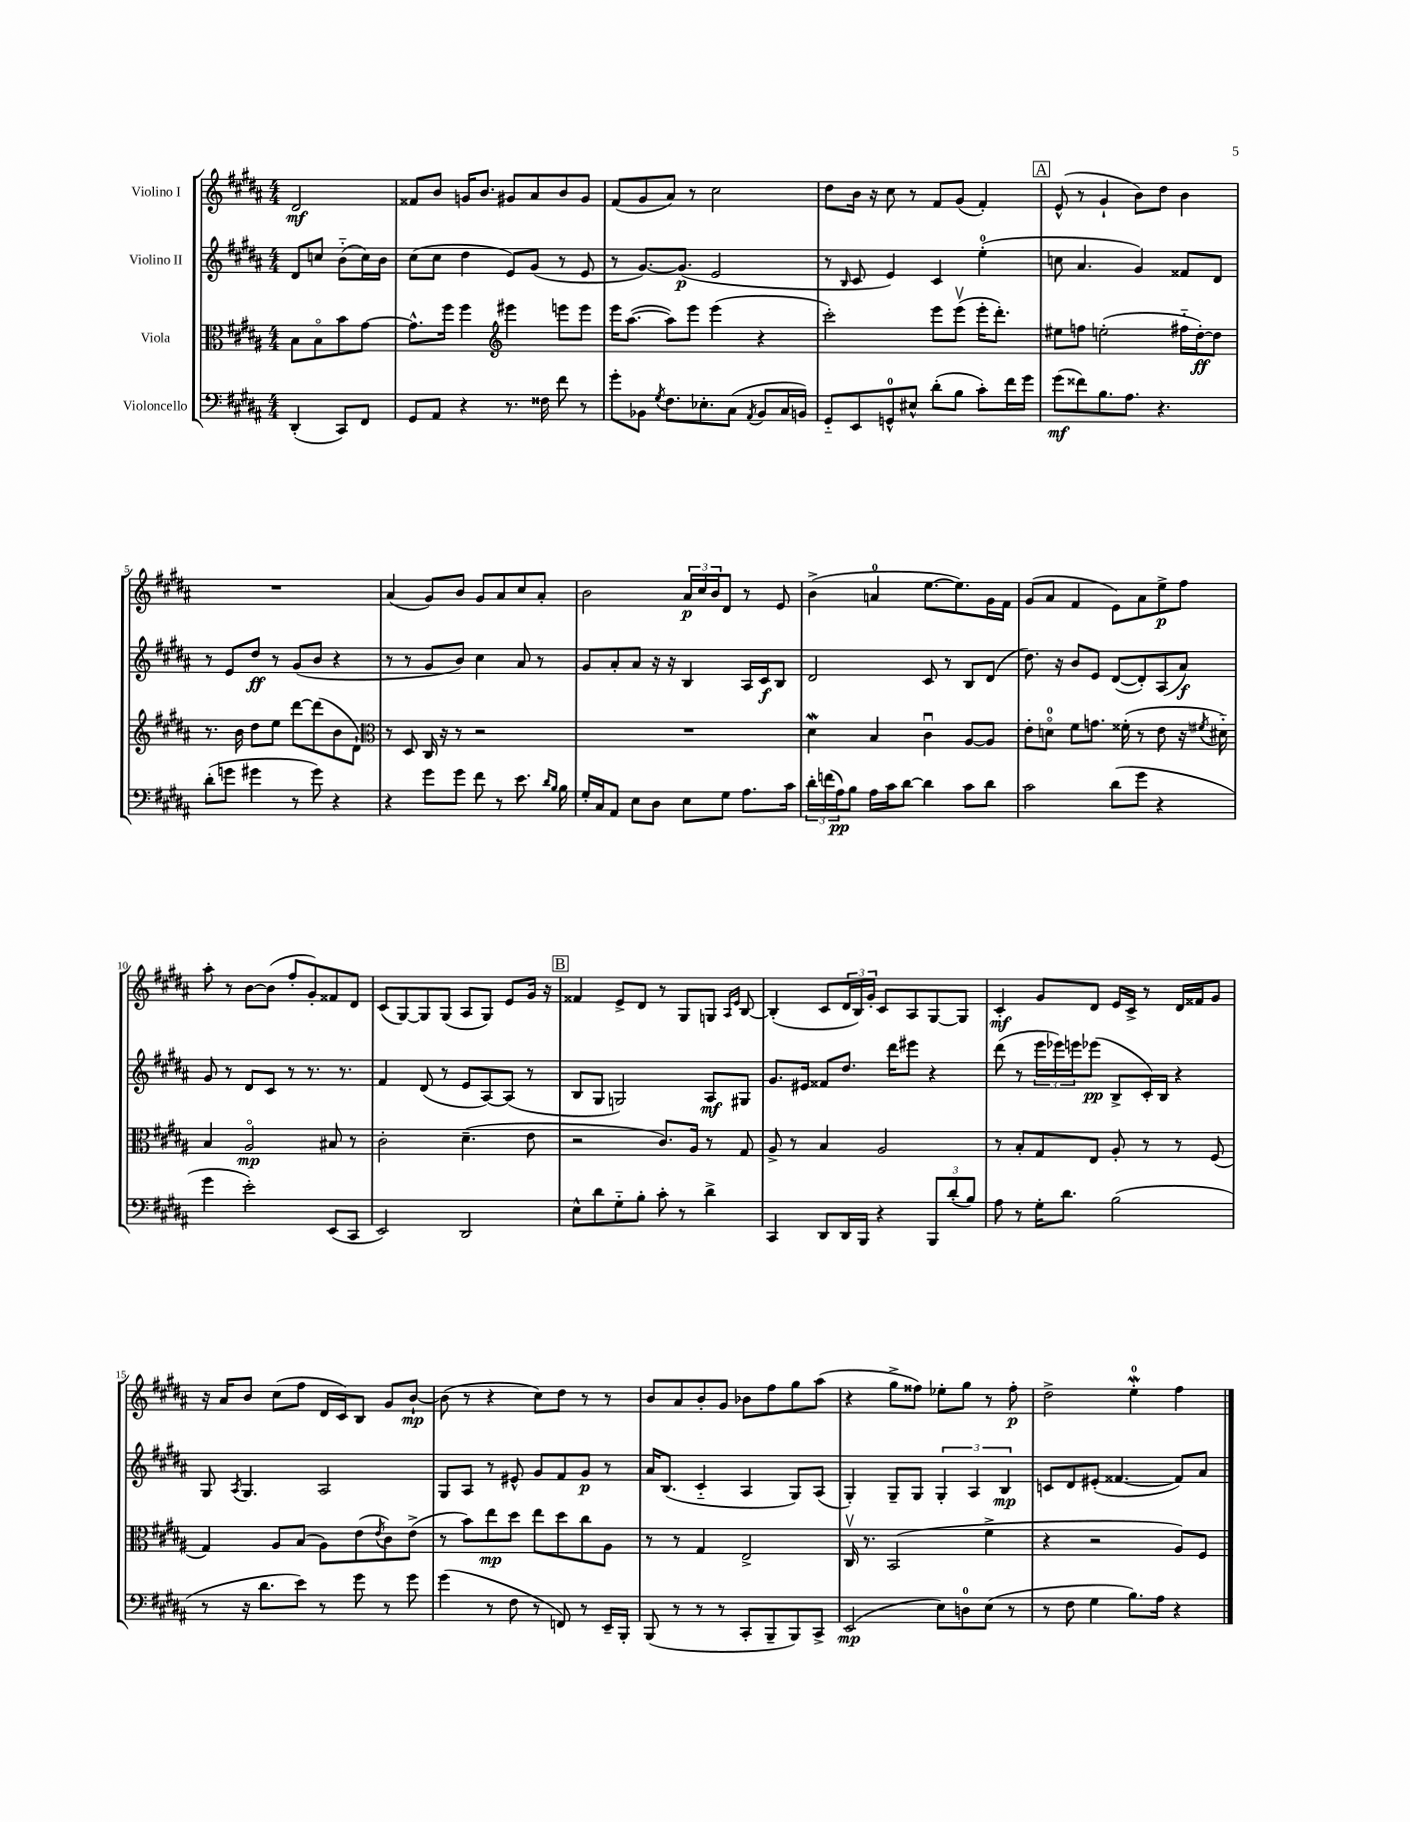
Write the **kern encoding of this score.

**kern	**dynam	**kern	**dynam	**kern	**dynam	**kern	**dynam
*part4	*part4	*part3	*part3	*part2	*part2	*part1	*part1
*staff4	*staff4	*staff3	*staff3	*staff2	*staff2	*staff1	*staff1
*I"Violoncello	*	*I"Viola	*	*I"Violino II	*	*I"Violino I	*
*clefF4	*	*clefC3	*	*clefG2	*	*clefG2	*
*k[f#c#g#d#a#]	*	*k[f#c#g#d#a#]	*	*k[f#c#g#d#a#]	*	*k[f#c#g#d#a#]	*
*M4/4	*	*M4/4	*	*M4/4	*	*M4/4	*
=	=	=	=	=	=	=	=
(4DD#'/	.	8B\L	.	8d#/L	.	2d#/	mf
.	.	8B\	.	8ccn/J	.	.	.
8CC#/L)	.	8b\	.	(8b\L	.	.	.
8FF#/J	.	[8g#\J	.	16cc\L)	.	.	.
.	.	.	.	16b\JJ	.	.	.
=1	=1	=1	=1	=1	=1	=1	=1
8GG#/L	.	8.g#^^\L]	.	(8cc#\L	.	8f##X/L	.
8AA#/J	.	.	.	8cc#\J	.	8b/J	.
.	.	16ff#\Jk	.	.	.	.	.
4r	.	4ff#\	.	4dd#\	.	16gn/KL	.
.	.	.	.	.	.	8.b/J	.
*	*	*clefG2	*	*	*	*	*
8.r	.	4eee#X\	.	8e/L)	.	8g#X/L	.
.	.	.	.	(8g#/J	.	8a#/	.
16F##X\	.	.	.	.	.	.	.
8f#\	.	8eeen\L	.	8r	.	8b/	.
8r	.	8eee\J	.	8e/	.	8g#/J	.
=2	=2	=2	=2	=2	=2	=2	=2
8g#'\L	.	16eee\KL	.	8r	.	(8f#/L	.
.	.	([8.aa#\J	.	.	.	.	.
8BB-X\J	.	.	.	[8.g#/L)	.	8g#/	.
8qG#/	.	.	.	.	.	.	.
8.F#\L	.	8aa#\L])	.	.	.	8a#/J)	.
.	.	.	.	(8.g#/J]	p	.	.
.	.	8eee\J	.	.	.	8r	.
8.E-X'\	.	.	.	.	.	.	.
.	.	(4eee\	.	2e/	.	2cc#\	.
(8C#\J	.	.	.	.	.	.	.
8qAA#/	.	.	.	.	.	.	.
8BB-/L	.	4r	.	.	.	.	.
16C#/L	.	.	.	.	.	.	.
16BBn/JJ)	.	.	.	.	.	.	.
=3	=3	=3	=3	=3	=3	=3	=3
8GG#/L	.	2ccc#'\)	.	8r	.	8dd#\L	.
.	.	.	.	16qqB/	.	.	.
8EE/	.	.	.	8c#/	.	16b\Jk	.
.	.	.	.	.	.	16r	.
8GGn^^/	.	.	.	4e/)	.	8cc#\	.
8E#X^^/J	.	.	.	.	.	8r	.
(8d#'\L	.	8eee\L	.	4c#/	.	8f#/L	.
8B\J	.	(8eeev\J	.	.	.	(8g#/J	.
8c#'\L)	.	16eee'\KL	.	(4ee'\	.	4f#'/)	.
.	.	8.ddd#'\J)	.	.	.	.	.
16f#\L	.	.	.	.	.	.	.
16g#\JJ	.	.	.	.	.	.	.
!!LO:REH:place=s1:t=A
=4	=4	=4	=4	=4	=4	=4	=4
(8g#\L	mf	8ee#X\L	.	8ccn\	.	(8e^^/	.
8f##X\)	.	8ffn\J	.	4.a#/	.	8r	.
8.B\	.	(2een'\	.	.	.	4g#`/	.
8.A#\J	.	.	.	.	.	.	.
.	.	.	.	4g#/)	.	8b\L)	.
4.r	.	.	.	.	.	8dd#\J	.
.	.	16ff#X\LL	.	8f##X/L	.	4b\	.
.	.	[16dd#'\J)	ff	.	.	.	.
.	.	8dd#\J]	.	8d#/J	.	.	.
!!LO:LB:g=z
=5	=5	=5	=5	=5	=5	=5	=5
(8d#'\L	.	8.r	.	8r	.	1r	.
8gn\J	.	.	.	8e/L	.	.	.
.	.	16b\	.	.	.	.	.
4g#X\	.	8dd#\L	.	8dd#/J	ff	.	.
.	.	8ee\J	.	8r	.	.	.
8r	.	[8ddd#\L	.	(8g#/L	.	.	.
8g#\)	.	(8ddd#\]	.	8b/J	.	.	.
4r	.	8b\	.	4r	.	.	.
.	.	8d#`\J)	.	.	.	.	.
=6	=6	=6	=6	=6	=6	=6	=6
*	*	*clefC3	*	*	*	*	*
4r	.	8r	.	8r	.	(4a#/	.
.	.	8D#/	.	8r	.	.	.
8g#\L	.	16C#/	.	8g#/L	.	8g#/L)	.
.	.	16r	.	.	.	.	.
8g#\J	.	8r	.	8b/J)	.	8b/J	.
8f#\	.	2r	.	4cc#\	.	8g#/L	.
8r	.	.	.	.	.	8a#/	.
8.e\	.	.	.	8a#/	.	8cc#/	.
.	.	.	.	8r	.	8a#'/J	.
16qqd#/LL	.	.	.	.	.	.	.
16qqB/JJ	.	.	.	.	.	.	.
16B\	.	.	.	.	.	.	.
=7	=7	=7	=7	=7	=7	=7	=7
16G#'/LL	.	1r	.	8g#/L	.	2b\	.
16C#/J	.	.	.	.	.	.	.
8AA#/J	.	.	.	8a#'/	.	.	.
8E\L	.	.	.	8a#/J	.	.	.
8D#\J	.	.	.	16r	.	.	.
.	.	.	.	16r	.	.	.
8E\L	.	.	.	4B/	.	24a#/LL	p
.	.	.	.	.	.	24cc#/	.
.	.	.	.	.	.	24b/J	.
8G#\J	.	.	.	.	.	8d#/J	.
8.A#\L	.	.	.	16A#/LL	.	8r	.
.	.	.	.	16c#/J	f	.	.
.	.	.	.	8B/J	.	8e/	.
16c#\Jk	.	.	.	.	.	.	.
=8	=8	=8	=8	=8	=8	=8	=8
24d#'\LL	.	4d#W\	.	2d#/	.	(4b^\	.
(24fn\	.	.	.	.	.	.	.
24A#\J)	pp	.	.	.	.	.	.
8B\J	.	.	.	.	.	.	.
16A#\LL	.	4B/	.	.	.	4an/	.
16c#\J	.	.	.	.	.	.	.
[8d#\J	.	.	.	.	.	.	.
4d#\]	.	4c#u\	.	8c#/	.	[8.ee\L	.
.	.	.	.	8r	.	.	.
.	.	.	.	.	.	8.ee\])	.
8c#\L	.	[8A#/L	.	8B/L	.	.	.
8d#\J	.	8A#/J]	.	(8d#/J	.	16g#\L	.
.	.	.	.	.	.	16f#\JJ	.
=9	=9	=9	=9	=9	=9	=9	=9
2c#\	.	8e'\L	.	8.dd#\)	.	(8g#/L	.
.	.	8dn\J	.	.	.	8a#/J	.
.	.	.	.	16r	.	.	.
.	.	8f#\L	.	8b/L	.	4f#/	.
.	.	8.gn\J	.	8e/J	.	.	.
(8d#\L	.	.	.	([8d#/L	.	8e\L)	.
.	.	(16f##X'\	.	.	.	.	.
8g#\J	.	8r	.	8d#'/])	.	8a#\	.
4r	.	8e\	.	(8A#/	.	8ee^\	p
.	.	16r	.	8a#/J)	f	8ff#\J	.
.	.	8qf#X/	.	.	.	.	.
.	.	16d#X\)	.	.	.	.	.
!!LO:LB:g=z
=10	=10	=10	=10	=10	=10	=10	=10
4g#\	.	4B/	.	8g#/	.	8aa#'\	.
.	.	.	.	8r	.	8r	.
2e'\)	.	2A#/	mp	8d#/L	.	[8b\L	.
.	.	.	.	8c#/J	.	(8b\J]	.
.	.	.	.	8r	.	8ff#'/L	.
.	.	.	.	8.r	.	8g#'/)	.
(8EE/L	.	8B#X/	.	.	.	8f##X/	.
.	.	.	.	8.r	.	.	.
8CC#/J	.	8r	.	.	.	8d#/J	.
=11	=11	=11	=11	=11	=11	=11	=11
2EE/)	.	2c#'\	.	4f#/	.	(8c#/L	.
.	.	.	.	.	.	[8G#/)	.
.	.	.	.	(8d#/	.	8G#/]	.
.	.	.	.	8r	.	(8G#/J	.
2DD#/	.	(4.d#~\	.	8e/L	.	8A#/L	.
.	.	.	.	[8A#/)	.	8G#/J)	.
.	.	.	.	(8A#/J]	.	8e/L	.
.	.	8e\	.	8r	.	16g#/Jk	.
.	.	.	.	.	.	16r	.
!!LO:REH:place=s1:t=B
=12	=12	=12	=12	=12	=12	=12	=12
8E^^\L	.	2r	.	8B/L	.	4f##X/	.
8d#\	.	.	.	8G#/J	.	.	.
8G#\	.	.	.	2Gn/)	.	8e^/L	.
8B'\J	.	.	.	.	.	8d#/J	.
8c#'\	.	8.c#/L)	.	.	.	8r	.
8r	.	.	.	.	.	8G#/L	.
.	.	16A#/Jk	.	.	.	.	.
4d#^\	.	8r	.	8A#/L	mf	8Gn/J	.
.	.	.	.	.	.	16qqA#/LL	.
.	.	.	.	.	.	16qqe/JJ	.
.	.	8G#/	.	8G#X/J	.	[8B/	.
=13	=13	=13	=13	=13	=13	=13	=13
4CC#/	.	8A#^/	.	8.g#/L	.	(4B'/]	.
.	.	8r	.	.	.	.	.
.	.	.	.	16e#X/Jk	.	.	.
8DD#/L	.	4B/	.	8f##X/L	.	8c#/L	.
16DD#/L	.	.	.	8.dd#/J	.	24d#/L	.
.	.	.	.	.	.	24B/)	.
16BBB/JJ	.	.	.	.	.	.	.
.	.	.	.	.	.	24g#'/JJ	.
4r	.	2A#/	.	.	.	8c#/L	.
.	.	.	.	16ddd#\KL	.	.	.
.	.	.	.	8eee#X\J	.	8A#/	.
12BBB/L	.	.	.	4r	.	[8G#/	.
(12d#'/	.	.	.	.	.	.	.
.	.	.	.	.	.	8G#/J]	.
12B/J)	.	.	.	.	.	.	.
=14	=14	=14	=14	=14	=14	=14	=14
8A#\	.	8r	.	(8ddd#\	.	4c#'/	mf
8r	.	8B'/L	.	8r	.	.	.
16G#'\KL	.	8G#/	.	24eee\LL	.	8g#/L	.
.	.	.	.	24eee-X\)	.	.	.
8.d#\J	.	.	.	.	.	.	.
.	.	.	.	24eeen\J	.	.	.
.	.	8E/J	.	(8eee-X\J	pp	8d#/J	.
(2B\	.	8A#'/	.	8B^/L	.	16e/LL	.
.	.	.	.	.	.	16c#^/JJ	.
.	.	8r	.	16c#'/L)	.	8r	.
.	.	.	.	16B/JJ	.	.	.
.	.	8r	.	4r	.	16d#/LL	.
.	.	.	.	.	.	16f##X/J	.
.	.	(8F#/	.	.	.	8g#/J	.
!!LO:LB:g=z
=15	=15	=15	=15	=15	=15	=15	=15
8r	.	4G#/)	.	8G#/	.	16r	.
.	.	.	.	.	.	16a#/KL	.
.	.	.	.	8qA#/	.	.	.
16r	.	.	.	4.G#/	.	8b/J	.
8.d#\L	.	.	.	.	.	.	.
.	.	8A#/L	.	.	.	(8cc#\L	.
8e\J)	.	(8B/J	.	.	.	8ff#\J	.
8r	.	8A#\L)	.	2A#/	.	16d#/LL	.
.	.	.	.	.	.	16c#/J)	.
8g#\	.	(8e\	.	.	.	8B/J	.
.	.	8qe/	.	.	.	.	.
8r	.	8c#\)	.	.	.	8g#/L	.
8g#\	.	(8e^\J	.	.	.	[8b`/J	mp
=16	=16	=16	=16	=16	=16	=16	=16
(4g#\	.	8r	.	8G#/L	.	(8b\]	.
.	.	8b\L)	.	8A#/J	.	8r	.
8r	.	8ee\	mp	8r	.	4r	.
8F#\	.	8dd#\J	.	8e#X^^/	.	.	.
8r	.	8ee\L	.	8g#/L	.	8cc#\L)	.
8FFn/)	.	8dd#\	.	8f#/	.	8dd#\J	.
8r	.	8cc#\	.	8g#/J	p	8r	.
16EE~/LL	.	8A#\J	.	8r	.	8r	.
16BBB'/JJ	.	.	.	.	.	.	.
=17	=17	=17	=17	=17	=17	=17	=17
(8BBB/	.	8r	.	16a#/KL	.	8b/L	.
.	.	.	.	(8.B/J	.	.	.
8r	.	8r	.	.	.	8a#/	.
8r	.	4G#/	.	4c#/	.	8b'/	.
8r	.	.	.	.	.	8g#/J	.
8CC#'/L	.	2E^/	.	4A#/	.	8b-X\L	.
8BBB~/	.	.	.	.	.	8ff#\	.
8BBB/)	.	.	.	8G#/L)	.	8gg#\	.
8CC#^/J	.	.	.	(8A#/J	.	(8aa#\J	.
=18	=18	=18	=18	=18	=18	=18	=18
(2EE/	mp	16C#v/	.	4G#'/)	.	4r	.
.	.	8.r	.	.	.	.	.
.	.	(2BB/	.	8G#~/L	.	8gg#^\L	.
.	.	.	.	8G#/J	.	8ff##X\J)	.
8E\L)	.	.	.	6G#'/	.	8ee-X'\L	.
8Dn\	.	.	.	.	.	8gg#\J	.
.	.	.	.	6A#/	.	.	.
(8E\J	.	4f#^\	.	.	.	8r	.
.	.	.	.	6B/	mp	.	.
8r	.	.	.	.	.	8ff##'\	p
=19	=19	=19	=19	=19	=19	=19	=19
8r	.	4r	.	8cn/L	.	2dd#^\	.
8F#\	.	.	.	8d#/	.	.	.
4G#\	.	2r	.	(8e#X'/J	.	.	.
.	.	.	.	[4.f##X/	.	.	.
8.B\L)	.	.	.	.	.	4eew'\	.
16A#\Jk	.	.	.	.	.	.	.
4r	.	8A#/L)	.	8f##/L])	.	4ff#\	.
.	.	8F#/J	.	8a#/J	.	.	.
==	==	==	==	==	==	==	==
*-	*-	*-	*-	*-	*-	*-	*-
